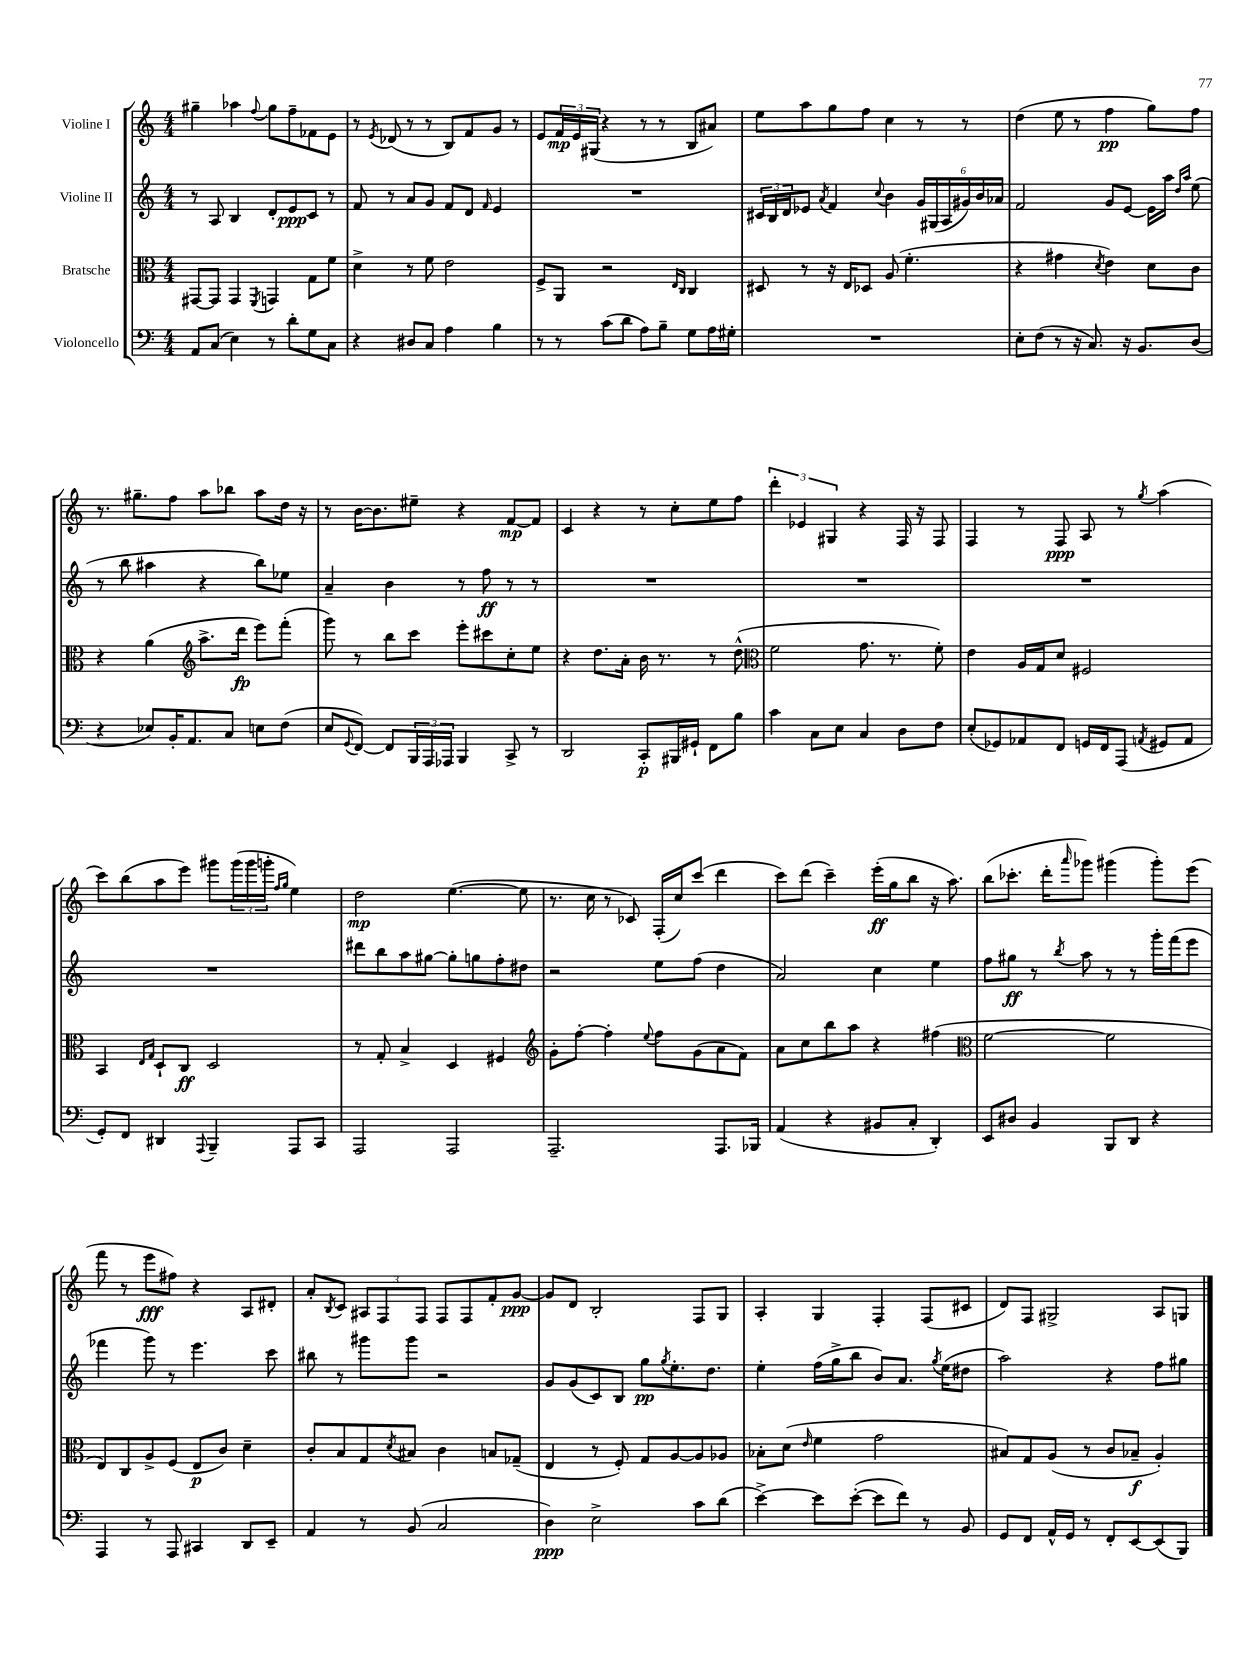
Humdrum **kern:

**kern	**dynam	**kern	**dynam	**kern	**dynam	**kern	**dynam
*part4	*part4	*part3	*part3	*part2	*part2	*part1	*part1
*staff4	*staff4	*staff3	*staff3	*staff2	*staff2	*staff1	*staff1
*I"Violoncello	*	*I"Bratsche	*	*I"Violine II	*	*I"Violine I	*
*clefF4	*	*clefC3	*	*clefG2	*	*clefG2	*
*k[]	*	*k[]	*	*k[]	*	*k[]	*
*M4/4	*	*M4/4	*	*M4/4	*	*M4/4	*
=137	=137	=137	=137	=137	=137	=137	=137
8AA/L	.	[8GG#X/L	.	8r	.	4gg#X~\	.
(8C/J	.	8GG#/J]	.	8A/	.	.	.
4E\)	.	4GG#/	.	4B/	.	4aa-X\	.
.	.	8qFF/	.	.	.	8qqff/	.
8r	.	4GGn/	.	8d'/L	.	8gg#\L	.
8d'\L	.	.	.	8e/	ppp	8ff~\	.
8G\	.	8G\L	.	8c/J	.	8f-X\	.
8C\J	.	8f\J	.	8r	.	8e\J	.
=138	=138	=138	=138	=138	=138	=138	=138
4r	.	4d^\	.	8f/	.	8r	.
.	.	.	.	.	.	8qe/	.
.	.	.	.	8r	.	(8d-X/	.
8D#X/L	.	8r	.	8a/L	.	8r	.
8C/J	.	8f\	.	8g/J	.	8r	.
4A\	.	2e\	.	8f/L	.	8B/L)	.
.	.	.	.	8d/J	.	8f/	.
.	.	.	.	16qqf/	.	.	.
4B\	.	.	.	4e/	.	8g/J	.
.	.	.	.	.	.	8r	.
=139	=139	=139	=139	=139	=139	=139	=139
8r	.	8F^/L	.	1r	.	8e/L	.
8r	.	8AA/J	.	.	.	24f/L	mp
.	.	.	.	.	.	24e/	.
.	.	.	.	.	.	(24G#X/JJ	.
(8c\L	.	2r	.	.	.	4r	.
8d\J	.	.	.	.	.	.	.
8A\L)	.	.	.	.	.	8r	.
8B~\J	.	.	.	.	.	8r	.
.	.	16qqE/LL	.	.	.	.	.
.	.	16qqC/JJ	.	.	.	.	.
8G\L	.	4C/	.	.	.	8B/L	.
16A\L	.	.	.	.	.	8a#X/J)	.
16G#X'\JJ	.	.	.	.	.	.	.
=140	=140	=140	=140	=140	=140	=140	=140
1r	.	8D#X/	.	24c#X/LL	.	8ee\L	.
.	.	.	.	24B/	.	.	.
.	.	.	.	24d/J	.	.	.
.	.	8r	.	8e-X/J	.	8aa\	.
.	.	.	.	8qa/	.	.	.
.	.	16r	.	4f/	.	8gg\	.
.	.	16E/KL	.	.	.	.	.
.	.	8D-X/J	.	.	.	8ff\J	.
.	.	.	.	8qqcc/	.	.	.
.	.	(8A/	.	4b\	.	4cc\	.
.	.	4.f'\	.	.	.	.	.
.	.	.	.	24g/LL	.	8r	.
.	.	.	.	(24G#X/	.	.	.
.	.	.	.	24A/	.	.	.
.	.	.	.	24g#X/)	.	8r	.
.	.	.	.	24b/	.	.	.
.	.	.	.	24a-X/JJ	.	.	.
=141	=141	=141	=141	=141	=141	=141	=141
8E'\L	.	4r	.	2f/	.	(4dd\	.
(8F\J	.	.	.	.	.	.	.
8r	.	4g#X\	.	.	.	8ee\	.
16r	.	.	.	.	.	8r	.
8.C/)	.	.	.	.	.	.	.
.	.	8qd/	.	.	.	.	.
.	.	4e\)	.	8g/L	.	4ff\	pp
16r	.	.	.	[8e/J	.	.	.
8.BB/L	.	.	.	.	.	.	.
.	.	8d\L	.	16e\LL]	.	8gg\L)	.
.	.	.	.	16aa\JJ	.	.	.
.	.	.	.	16qqdd/LL	.	.	.
.	.	.	.	16qqaa/JJ	.	.	.
(8D/J	.	8c\J	.	(8ee\	.	8ff\J	.
!!LO:LB:g=z
=142	=142	=142	=142	=142	=142	=142	=142
4r	.	4r	.	8r	.	8.r	.
.	.	.	.	8bb\	.	.	.
.	.	.	.	.	.	8.gg#X~\L	.
8E-X/L)	.	(4a\	.	4aa#X\	.	.	.
16BB'/K	.	.	.	.	.	8ff\J	.
8.AA/	.	.	.	.	.	.	.
*	*	*clefG2	*	*	*	*	*
.	.	8.aa^\L	.	4r	.	8aa\L	.
8C/J	.	.	.	.	.	8bb-X\J	.
.	.	16ddd\Jk	fp	.	.	.	.
8En\L	.	8eee\L)	.	8bb\L)	.	8aa\L	.
(8F\J	.	(8fff'\J	.	8ee-X\J	.	16dd\Jk	.
.	.	.	.	.	.	16r	.
=143	=143	=143	=143	=143	=143	=143	=143
8E/L	.	8ggg\)	.	4a~/	.	8r	.
8qqGG/	.	.	.	.	.	.	.
[8FF/J)	.	8r	.	.	.	[16b\KL	.
.	.	.	.	.	.	8.b\]	.
8FF/L]	.	8bb\L	.	4b\	.	.	.
24BBB/L	.	8ccc\J	.	.	.	8ee#X~\J	.
24AAA/	.	.	.	.	.	.	.
24AAA-X/JJ	.	.	.	.	.	.	.
4BBB/	.	8eee'\L	.	8r	.	4r	.
.	.	8ccc#X\	.	8ff\	ff	.	.
8CC^/	.	8cc'\	.	8r	.	[8f/L	mp
8r	.	8ee\J	.	8r	.	8f/J]	.
=144	=144	=144	=144	=144	=144	=144	=144
2DD/	.	4r	.	1r	.	4c/	.
.	.	8.dd\L	.	.	.	4r	.
.	.	16a'\Jk	.	.	.	.	.
8CC'/L	p	16b\	.	.	.	8r	.
.	.	8.r	.	.	.	.	.
16BBB#X/L	.	.	.	.	.	8cc'\L	.
16GG#X`/JJ	.	.	.	.	.	.	.
8FF\L	.	8r	.	.	.	8ee\	.
8B\J	.	(8dd^^\	.	.	.	8ff\J	.
=145	=145	=145	=145	=145	=145	=145	=145
*	*	*clefC3	*	*	*	*	*
4c\	.	2f\	.	1r	.	6ddd'\	.
.	.	.	.	.	.	6e-X/	.
8C\L	.	.	.	.	.	.	.
.	.	.	.	.	.	6G#X/	.
8E\J	.	.	.	.	.	.	.
4C/	.	8.g\	.	.	.	4r	.
.	.	8.r	.	.	.	.	.
8D\L	.	.	.	.	.	16F/	.
.	.	.	.	.	.	16r	.
8F\J	.	8f'\)	.	.	.	8F/	.
=146	=146	=146	=146	=146	=146	=146	=146
(8E'/L	.	4e\	.	1r	.	4F/	.
8GG-X/)	.	.	.	.	.	.	.
8AA-X/	.	16A/LL	.	.	.	8r	.
.	.	16G/J	.	.	.	.	.
8FF/J	.	8d/J	.	.	.	8F/	ppp
16GGn/LL	.	2F#X/	.	.	.	8A/	.
16FF/J	.	.	.	.	.	.	.
(8AAA/J	.	.	.	.	.	8r	.
8qAAn/	.	.	.	.	.	8qgg/	.
8GG#X/L	.	.	.	.	.	(4aa\	.
8AA/J	.	.	.	.	.	.	.
!!LO:LB:g=z
=147	=147	=147	=147	=147	=147	=147	=147
8GG'/L)	.	4BB/	.	1r	.	8ccc\L)	.
8FF/J	.	.	.	.	.	(8bb\	.
.	.	16qqE/LL	.	.	.	.	.
.	.	16qqG/JJ	.	.	.	.	.
4DD#X/	.	8D`/L	.	.	.	8aa\	.
.	.	8C/J	ff	.	.	8eee\J)	.
8qqAAA/	.	.	.	.	.	.	.
4BBB~/	.	2D/	.	.	.	8ggg#X\L	.
.	.	.	.	.	.	(24ggg#\L	.
.	.	.	.	.	.	24ggg#\	.
.	.	.	.	.	.	24gggn'\JJ	.
.	.	.	.	.	.	16qqff/LL	.
.	.	.	.	.	.	16qqgg/JJ	.
8AAA/L	.	.	.	.	.	4ee\)	.
8CC/J	.	.	.	.	.	.	.
=148	=148	=148	=148	=148	=148	=148	=148
2AAA/	.	8r	.	8ddd#X\L	.	2dd\	mp
.	.	8G'/	.	8bb\	.	.	.
.	.	4B^/	.	8aa\	.	.	.
.	.	.	.	[8gg#X\J	.	.	.
2AAA/	.	4D/	.	8gg#'\L]	.	([4.ee\	.
.	.	.	.	8ggn\	.	.	.
.	.	4F#X/	.	8ff'\	.	.	.
.	.	.	.	8dd#X\J	.	8ee\]	.
=149	=149	=149	=149	=149	=149	=149	=149
*	*	*clefG2	*	*	*	*	*
2.AAA~/	.	8g'\L	.	2r	.	8.r	.
.	.	[8ff'\J	.	.	.	.	.
.	.	.	.	.	.	16cc\	.
.	.	4ff'\]	.	.	.	8r	.
.	.	.	.	.	.	8c-X/)	.
.	.	8qqee/	.	.	.	.	.
.	.	8ff\L	.	8ee\L	.	(16F'/LL	.
.	.	.	.	.	.	16cc/J)	.
.	.	(8g\	.	(8ff\J	.	(8ccc/J	.
8.AAA/L	.	8a\	.	4dd\	.	4ddd\	.
.	.	8f\J)	.	.	.	.	.
16BBB-X/Jk	.	.	.	.	.	.	.
=150	=150	=150	=150	=150	=150	=150	=150
(4AA/	.	8a\L	.	2a/)	.	8ccc\L)	.
.	.	8cc\	.	.	.	(8ddd\J	.
4r	.	8bb\	.	.	.	4ccc~\)	.
.	.	8aa\J	.	.	.	.	.
8BB#X/L	.	4r	.	4cc\	.	(16eee'\LL	ff
.	.	.	.	.	.	16gg\J	.
8C'/J	.	.	.	.	.	8bb\J	.
4DD'/)	.	(4ff#X\	.	4ee\	.	16r	.
.	.	.	.	.	.	8.aa\)	.
=151	=151	=151	=151	=151	=151	=151	=151
*	*	*clefC3	*	*	*	*	*
8EE/L	.	[2f\	.	8ff\L	.	(8bb\L	.
8D#X/J	.	.	.	8gg#X\J	ff	8.ccc-X'\J	.
4BB/	.	.	.	8r	.	.	.
.	.	.	.	.	.	16ddd'\KL	.
.	.	.	.	8qbb/	.	16qqaaa/	.
.	.	.	.	8aa\	.	8ggg-X\J)	.
8BBB/L	.	2f\]	.	8r	.	(4ggg#X\	.
8DD/J	.	.	.	8r	.	.	.
4r	.	.	.	16ggg'\LL	.	8ggg#'\L)	.
.	.	.	.	(16fff\J	.	.	.
.	.	.	.	8eee\J	.	(8eee\J	.
!!LO:LB:g=z
=152	=152	=152	=152	=152	=152	=152	=152
4AAA/	.	8E/L)	.	4fff-X\	.	8fff\	.
.	.	8C/	.	.	.	8r	.
8r	.	8A^/	.	8ggg\)	.	8eee\L	fff
8AAA/	.	(8F/J	.	8r	.	8ff#X\J)	.
4CC#X/	.	8E/L	p	4.eee\	.	4r	.
.	.	8c/J)	.	.	.	.	.
8DD/L	.	4d~\	.	.	.	8A/L	.
8EE~/J	.	.	.	8ccc\	.	8d#X'/J	.
=153	=153	=153	=153	=153	=153	=153	=153
4AA/	.	8c'/L	.	8bb#X\	.	8a'/L	.
.	.	.	.	.	.	8qB/	.
.	.	8B/	.	8r	.	8c/J	.
8r	.	8G/	.	8ggg#X\L	.	12A#X/L	.
.	.	.	.	.	.	12F/	.
.	.	8qd/	.	.	.	.	.
(8BB/	.	8B#X/J	.	8ggg#\J	.	.	.
.	.	.	.	.	.	12F/J	.
2C/	.	4c\	.	2r	.	8F/L	.
.	.	.	.	.	.	8F/	.
.	.	8Bn/L	.	.	.	8f'/	.
.	.	(8G-X~/J	.	.	.	[8g/J	ppp
=154	=154	=154	=154	=154	=154	=154	=154
4D\)	ppp	4E/	.	8g/L	.	8g/L]	.
.	.	.	.	(8g/	.	8d/J	.
2E^\	.	8r	.	8c/)	.	2B'/	.
.	.	8F'/)	.	8B/J	.	.	.
.	.	8G/L	.	8gg\L	pp	.	.
.	.	.	.	8qgg/	.	.	.
.	.	[8A/	.	8.ee'\	.	.	.
8c\L	.	8A/]	.	.	.	8F/L	.
.	.	.	.	8.dd\J	.	.	.
(8d\J	.	8A-X/J	.	.	.	8G/J	.
=155	=155	=155	=155	=155	=155	=155	=155
[4e^\)	.	8B-X'\L	.	4ee'\	.	4A'/	.
.	.	(8d\J	.	.	.	.	.
.	.	16qqe/	.	.	.	.	.
8e\L]	.	4f\	.	(16ff\LL	.	4G/	.
.	.	.	.	16gg^\J	.	.	.
([8e'\J	.	.	.	8bb\J	.	.	.
8e\L]	.	2g\	.	8b/L)	.	4F'/	.
8f\J)	.	.	.	8.a/J	.	.	.
8r	.	.	.	.	.	(8F/L	.
.	.	.	.	8qgg/	.	.	.
.	.	.	.	(16ee\KL	.	.	.
8BB/	.	.	.	8dd#X\J	.	8c#X/J	.
=156	=156	=156	=156	=156	=156	=156	=156
8GG/L	.	8B#X/L)	.	2aa\)	.	8d/L)	.
8FF/J	.	8G/	.	.	.	8F/J	.
16AA^^/LL	.	(8A/J	.	.	.	2G#X^/	.
16GG/JJ	.	.	.	.	.	.	.
8r	.	8r	.	.	.	.	.
8FF'/L	.	8c/L	.	4r	.	.	.
[8EE/	.	8B-X~/J	f	.	.	.	.
(8EE/]	.	4A'/)	.	8ff\L	.	8A/L	.
8BBB/J)	.	.	.	8gg#X\J	.	8Gn/J	.
==	==	==	==	==	==	==	==
*-	*-	*-	*-	*-	*-	*-	*-
